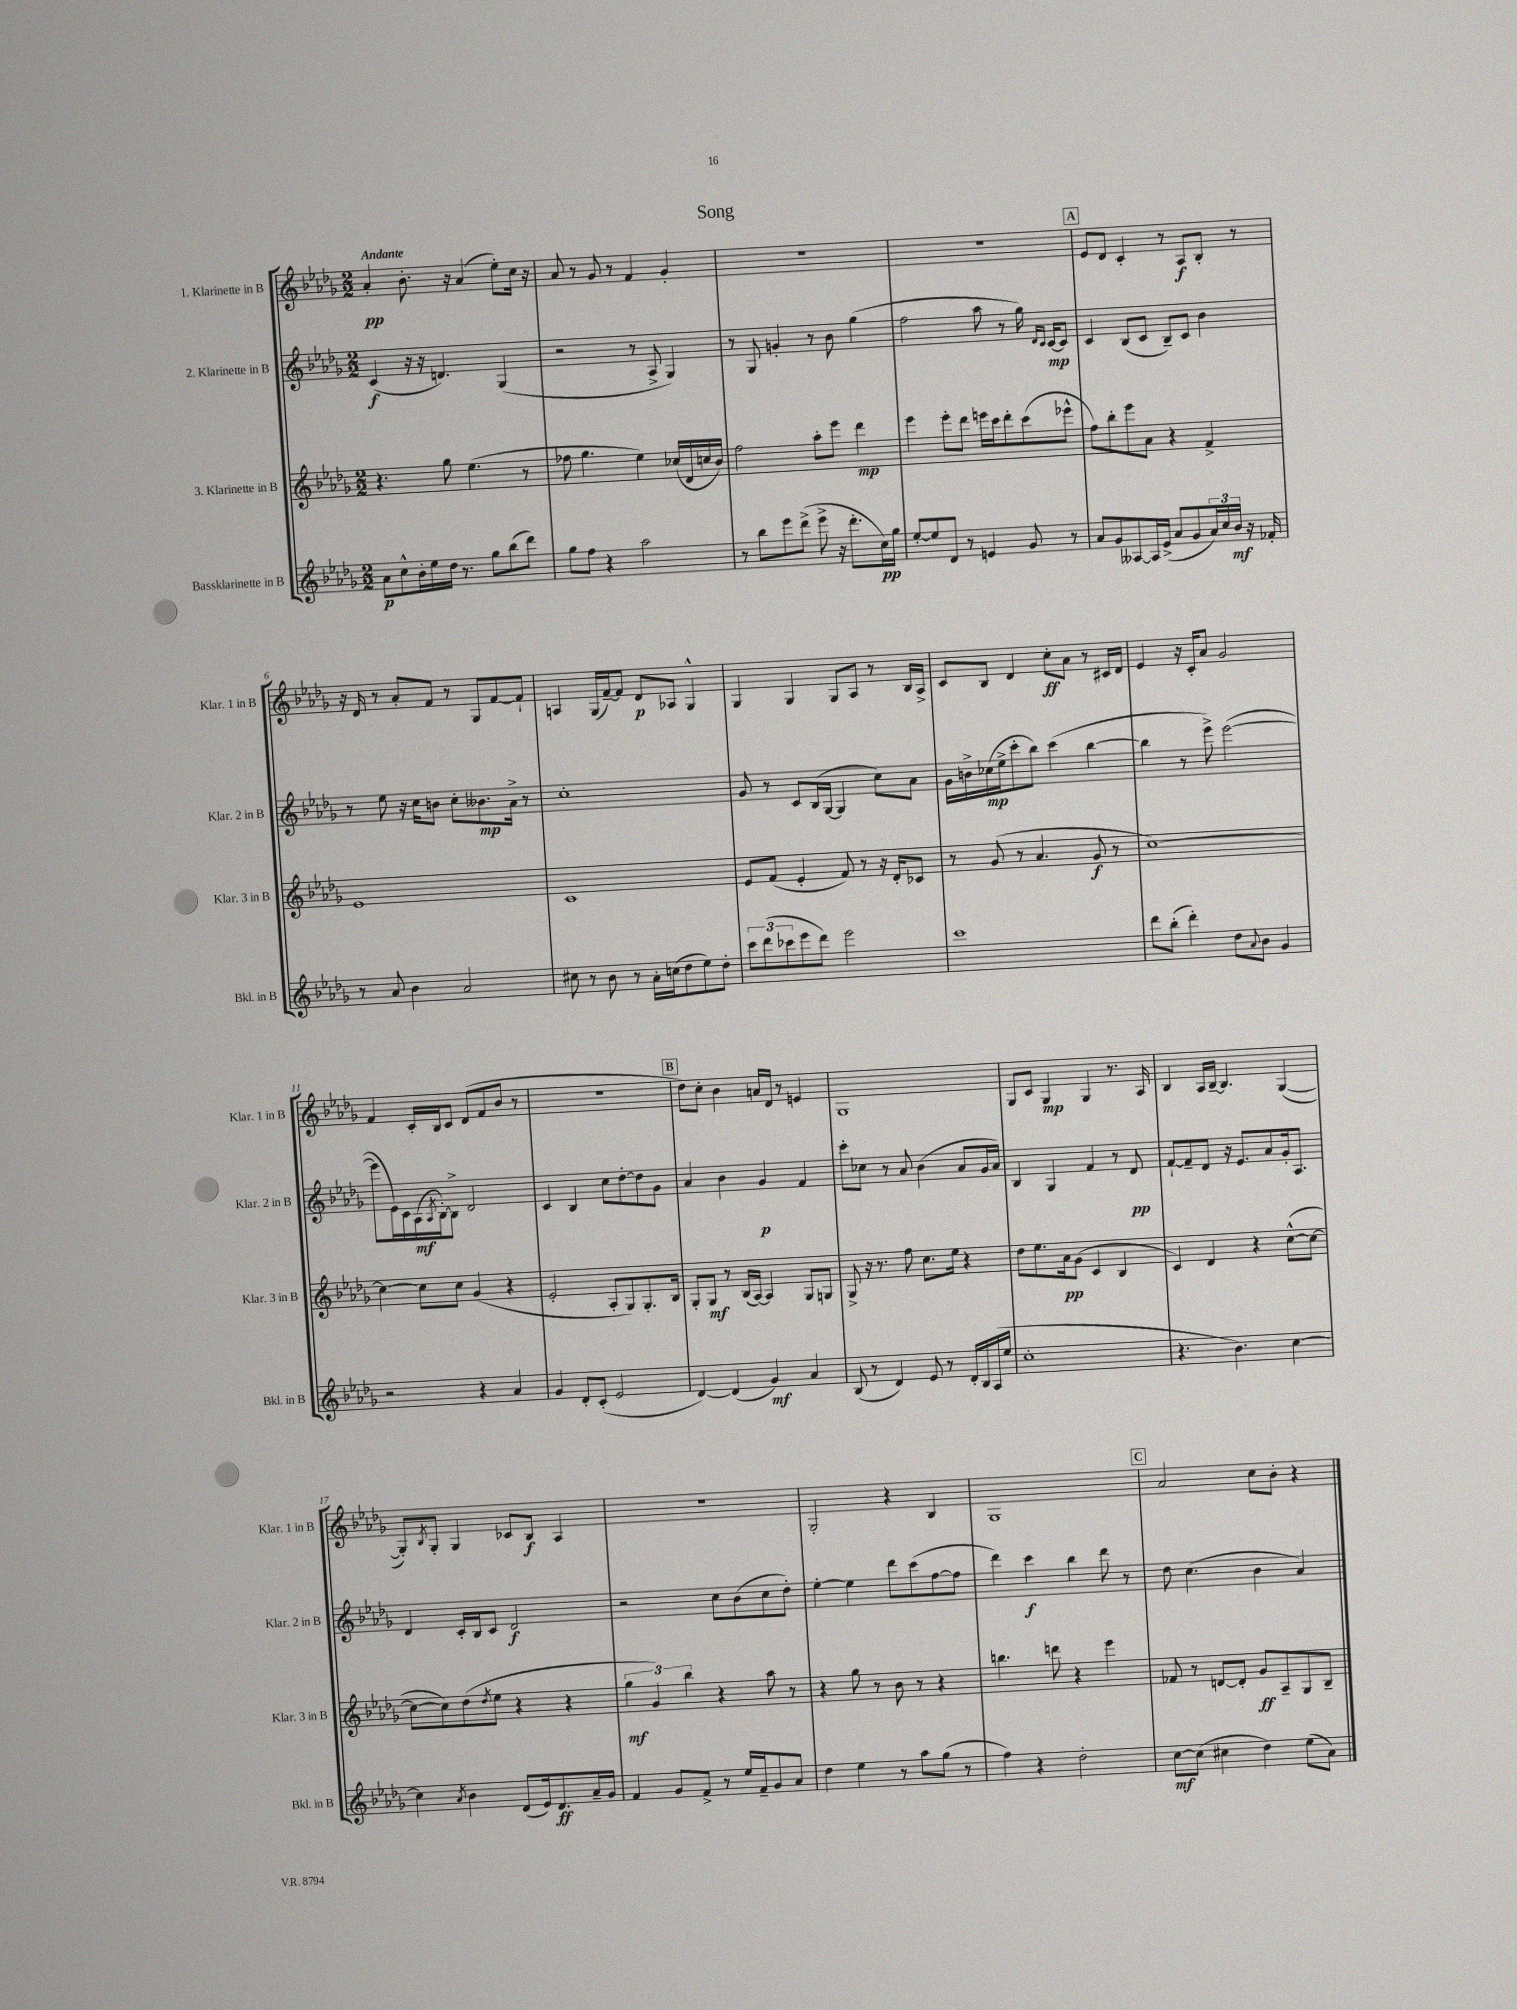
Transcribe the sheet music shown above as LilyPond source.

\header { title = "Song" }
<<
\new StaffGroup <<
\new Staff = "s0" \with { instrumentName = "1. Klarinette in B" shortInstrumentName = "Klar. 1 in B" } {
    \clef treble \key des \major \numericTimeSignature \time 2/2 \tempo "Andante"
    aes'4-.\pp bes'8.-. r16 aes'4( ees''8-.) c''16 r16 |
    aes'8 r8 ges'8 r8 f'4 ges'4-. |
    R1 |
    R1 |
    \mark \markup { \box "A" } ees'8 des'8 c'4-. r8 aes8\f bes8-. r8 |
    r16 des'16 r8 aes'8-. f'8 r8 ges8 f'8~ f'8-! |
    a4 ges16( f'16~--) f'8 des'8\p aes8 ges4-^ |
    ges4 ges4 ges8 aes8 r8 bes16 aes16-> |
    c'8 bes8 des'4 c''8-.\ff aes'8 r8 cis'16 des'16 |
    ees'4 r16 c'16-. aes'8 ges'2 |
    f'4 c'16-. bes16 c'8 des'8( f'8 bes'8 r8 |
    R1 |
    \mark \markup { \box "B" } des''8) c''8-. bes'4 a'16 des'16 r8 e'4 |
    ges1 |
    ges8 c'8 ges4\mp ges4 r8. aes16 |
    bes4 aes16 bes16~-- bes4. ges4~( |
    ges8-.) \acciaccatura { bes8 } ges8-. ges4 ces'8 bes8\f aes4 |
    r1 |
    ges2-. r4 bes4 |
    ges1 |
    \mark \markup { \box "C" } aes'2 c''8 bes'8-. r4 \bar "|." |
}
\new Staff = "s1" \with { instrumentName = "2. Klarinette in B" shortInstrumentName = "Klar. 2 in B" } {
    \clef treble \key des \major \numericTimeSignature \time 2/2
    c'4\f( r16 r16 d'4.) ges4( |
    r2 r8 aes8-> ges4) |
    r8 ges8 g'4-. r8 bes'8 ges''4( |
    f''2 aes''8 r8 ges''16) \grace { des'16 c'16 } c'16~\mp c'8 |
    \mark \markup { \box "A" } c'4 bes8( c'8 bes8--) c'8 bes'4 |
    r8 ees''8 r16 c''16 b'8 c''8-. beses'8.\mp aes'16-> r8 |
    c''1-. |
    ges'8 r8 c'8 bes16( ges16~ ges4 c''8) aes'8 |
    ges'16 b'16-> ces''16\mp( ees''16-> c'''8-. bes''8) c'''4( bes''4~ |
    bes''4 r8 ees'''8->) ees'''2~( |
    ees'''8 ees'16) c'16 aes16\mf( \acciaccatura { aes8 } bes16~-.) bes8-> des'2 |
    c'4 bes4 c''8 des''8~-. des''8 ges'8 |
    \mark \markup { \box "B" } aes'4 bes'4 ges'4\p f'4 |
    c'''8-. ces''8 r8 aes'8 bes'4( aes'8 ges'16 aes'16) |
    bes4 ges4 f'4 r8 des'8\pp |
    f'8~-! f'8-- des'8 r16 ees'8. aes'8 ges'16-. aes8. |
    des'4 c'16-. bes16 c'8 des'2\f |
    r2 c''8 bes'8( c''8 des''8-.) |
    ees''4~-. ees''4 des'''8 c'''8( f''8~ f''8 |
    des'''4) c'''4\f bes''4 des'''8 r8 |
    \mark \markup { \box "C" } des''8 c''4.( bes'4 aes'4) \bar "|." |
}
\new Staff = "s2" \with { instrumentName = "3. Klarinette in B" shortInstrumentName = "Klar. 3 in B" } {
    \clef treble \key des \major \numericTimeSignature \time 2/2
    r4. ges''8 ees''4.( r8 |
    fes''8 ges''4. ees''4) ces''16( des'16 c''16 bes'16) |
    f''2 aes''8-. ees'''8 des'''4\mp |
    ees'''4 ees'''8-. des'''8 e'''16 c'''16 des'''8-. c'''8( ees'''8-^ |
    \mark \markup { \box "A" } f''8) bes''8-. ees'''8 aes'8 r4 f'4-> |
    ees'1 |
    c'1 |
    ees'8 f'8( ees'4-. f'8) r8 r16 des'16-. ces'8 |
    r8 ges'8( r8 aes'4. ges'8\f r8 |
    c''1~) |
    c''4~ c''8 c''8 ges'4( r4 |
    ees'2-. aes8-. ges8) ges8.-. bes16 |
    \mark \markup { \box "B" } ges8-. ges8\mf r8 bes16( aes16~) aes4 ges8 g8 |
    ges8-> r16 r8. f''8 c''8. ees''16 r4 |
    des''8 ees''8. aes'16\pp ges'8( c'4 bes4 |
    c'4) des'4 r4 c''8~-^( c''8~ |
    c''8~ c''8) des''8( \acciaccatura { des''8 } ees''8 r4 r4 |
    \tuplet 3/2 { ges''4\mf ges'4) bes''4 } r4 aes''8 r8 |
    r4 ges''8 r8 bes'8 r8 r4 |
    b''4. d'''8 r4 ees'''4 |
    \mark \markup { \box "C" } fes'8 r8 d'8~ d'8-. ges'8\ff aes8-- ges8 bes8-- \bar "|." |
}
\new Staff = "s3" \with { instrumentName = "Bassklarinette in B" shortInstrumentName = "Bkl. in B" } {
    \clef treble \key des \major \numericTimeSignature \time 2/2
    aes'8\p c''8-^ bes'16-. ees''16 des''16 r8. ges''8 bes''8( des'''8) |
    ges''8 f''8 r4 aes''2 |
    r8 bes''8 ees'''8 des'''8->( ees'''8-> r16 des'''8.-. c''16\pp) ges''16 |
    ees''8~-. ees''8 des'8 r8 e'4 ges'8 r8 |
    \mark \markup { \box "A" } aes'8 ges'8 aeses8~ aeses16 ees'16->( aes'8 ges'8 \tuplet 3/2 { aes'16) c''16 bes'16\mf } r16 fes'16-. |
    r8 aes'8 bes'4 aes'2 |
    cis''8 r8 bes'8 r8 aes'16-. c''16( des''8 ees''8) des''8-. |
    \tuplet 3/2 { c'''8 des'''8( ces'''8 } ees'''8 des'''8) ees'''2 |
    c'''1 |
    des'''8 bes''8-.( des'''4-.) des''8 \appoggiatura { aes'8 } bes'8 ges'4 |
    r2 r4 aes'4 |
    ges'4 des'8-. c'8-.( ees'2 |
    \mark \markup { \box "B" } des'4~) des'4( ges'4\mf) aes'4 |
    bes8( r8 des'4) ees'8 r8 des'16-. bes16 aes16( ees''16 |
    c''1-. |
    r4. bes'4.) c''4~ |
    c''4 \acciaccatura { aes'8 } bes'4 des'8( ees'16) des'8.\ff aes'16-- ges'16 |
    f'4 ges'8 f'8-> r8 ees''16 f'16-- ges'8 aes'8 |
    des''4 ees''4 r8 aes''8 ges''8( r8 |
    f''4) r4 des''2-. |
    \mark \markup { \box "C" } c''8~\mf c''8( cis''4 des''4) ees''8( aes'8) \bar "|." |
}
>>
>>
